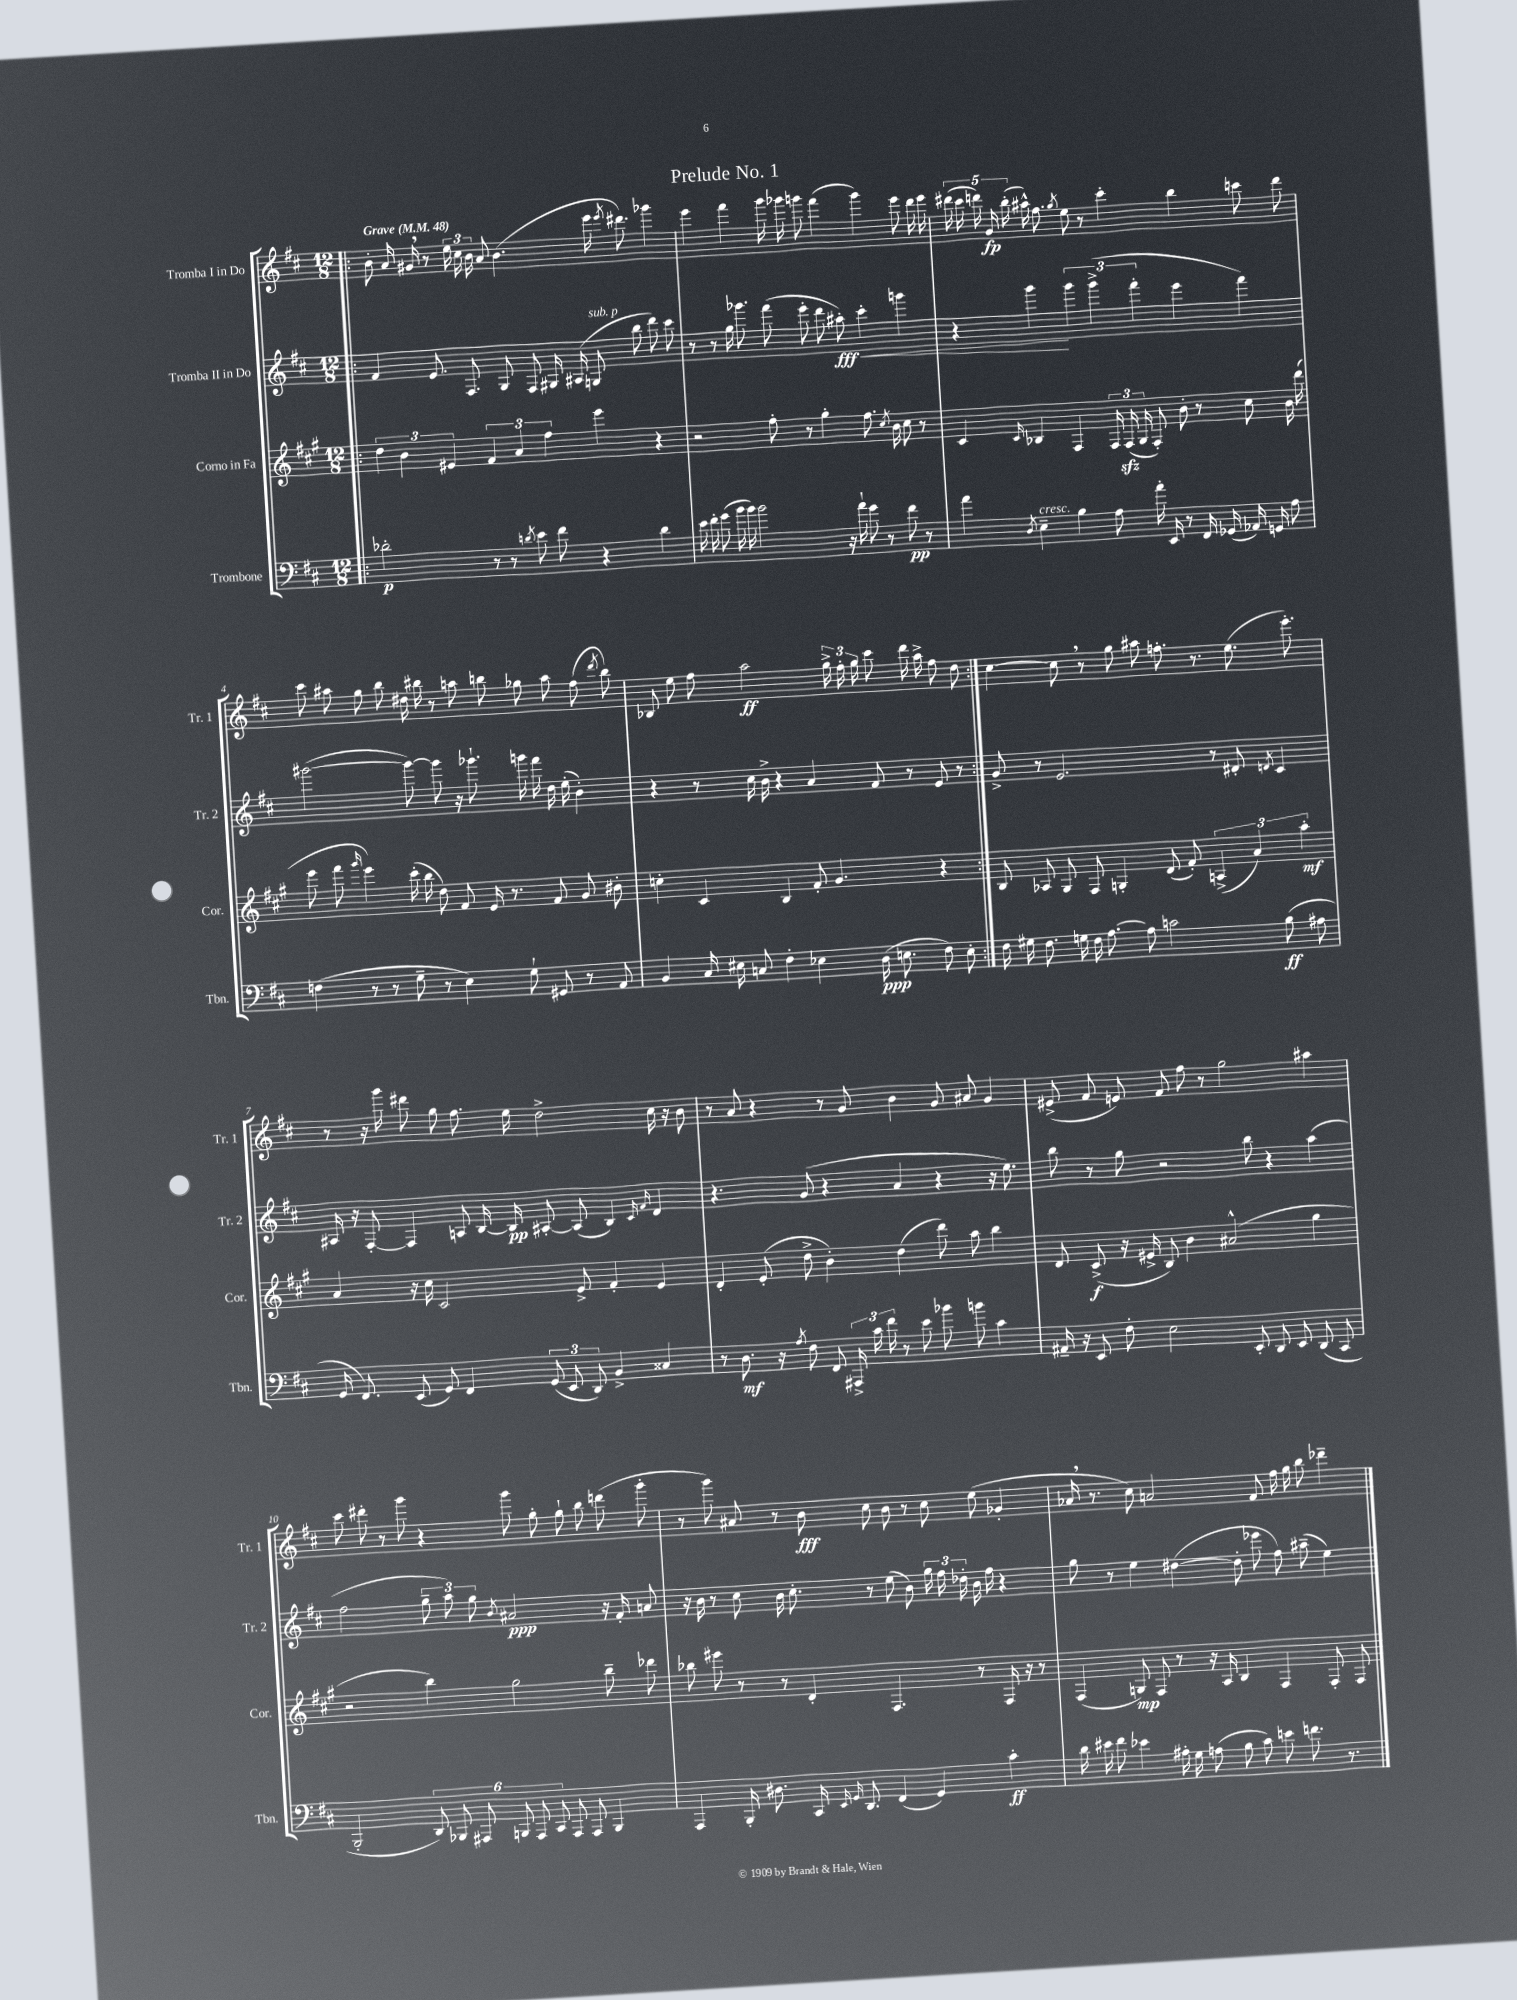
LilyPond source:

\header { title = "Prelude No. 1" }
<<
\new StaffGroup <<
\new Staff = "s0" \with { instrumentName = "Tromba I in Do" shortInstrumentName = "Tr. 1" } {
    \clef treble \key d \major \numericTimeSignature \time 12/8 \tempo "Grave" 4 = 48
    \autoBeamOff \repeat volta 2 { \bar ".|:" b'8-. a'16 gis'16 \breathe r8 \tuplet 3/2 { e''16 cis''16 b'16 } a'8 b'4.( e'''16 \acciaccatura { e'''8 } dis'''8.) ges'''4 |
    e'''4 fis'''4 g'''16 ges'''16 g'''8 fis'''4( g'''4) e'''8 d'''16 e'''16 |
    \tuplet 5/4 { dis'''16( cis'''16 d'''16) g'16\fp b''16-.( } ais''16-^) fis''8. \acciaccatura { g''8 } e''8 r8 cis'''4-. b''4 c'''8 d'''8 |
    cis'''8 ais''8 g''8 b''8 dis''16 bis''16 r8 a''8 b''8 ges''8 a''8 fis''8( \acciaccatura { d'''8 } b''8) |
    bes8 e''8 fis''8 a''2\ff \tuplet 3/2 { g''16-> fis''16-. g''16 } cis'''8 d'''16 a''16-> fis''8 d''8 | }
    cis''4~ cis''8 \breathe r8 g''8 ais''8 f''8.-. r8. e''8.( e'''8.-.) |
    r8 r16 g'''16 dis'''8 g''8 fis''8. e''16 d''2-> cis''16 r16 b'8 |
    r8 a'8 r4 r8 g'8 b'4 g'8 ais'8 g'4 |
    eis'8->( fis'8 e'8) fis'8 fis''8 r8 g''2 ais''4 |
    cis'''8 dis'''8-. r8 g'''8 r4 g'''8 g''8-. g''8-! b''8 d'''8( g'''8-. |
    r8 g'''8) ais'8 r8 b'8\fff cis''8 b'8 r8 cis''8 e''8( ges'4-. |
    aes'16 \breathe r8. cis''8) a'2 fis'8 fis''16 g''16 b''8 des'''4-- \bar "|." |
}
\new Staff = "s1" \with { instrumentName = "Tromba II in Do" shortInstrumentName = "Tr. 2" } {
    \clef treble \key d \major \numericTimeSignature \time 12/8
    \autoBeamOff \repeat volta 2 { \bar ".|:" fis'4 e'8. fis8. g8 fis8 gis16 ais16( g8^\markup { \italic "sub. p" } b''8 d'''8) cis'''8 |
    r8 r8 g''16 ges'''8. fis'''8( e'''8-. d'''8 ais''8-.\fff) cis'''4-.\< g'''4 |
    r4 g'''4\! \tuplet 3/2 { g'''4 g'''4->( fis'''4-. } e'''4 fis'''4) |
    gis'''2~( gis'''8~) gis'''8 r16 ges'''8.-! g'''16 fis'''16 d''16 e''16-.( b'4-.) |
    r4 r8 cis''16 b'16-> r4 a'4 fis'8 r8 e'8 r8 | }
    g'8-> r8 e'2. r8 dis'8-. \acciaccatura { d'8 } cis'4 |
    ais16 r16 fis8~-. fis4 a8 b16~ b16\pp ais8~-. ais8( b4) \grace { cis'16 fis'16 } d'4 |
    r4. g'8( r4 a'4 r4 r16 e''8.) |
    b''8 r8 g''8 r2 b''8 r4 a''4( |
    fis''2 \tuplet 3/2 { g''8-- a''8) g''8 } \acciaccatura { b'8 } ais'2\ppp r16 fis'16-. a'8 |
    r16 b'16 r8 cis''8 b'16 cis''8.-. r8 e''8( b'8) \tuplet 3/2 { g''16 fis''16 des''16-. } b'16 fis''16 r4 |
    g''8 r8 e''4 dis''4~( dis''8-. ees'''8 fis''8) ais''8--( e''4) \bar "|." |
}
\new Staff = "s2" \with { instrumentName = "Corno in Fa" shortInstrumentName = "Cor." } {
    \clef treble \key a \major \numericTimeSignature \time 12/8
    \autoBeamOff \repeat volta 2 { \bar ".|:" \tuplet 3/2 { d''4 b'4 eis'4 } \tuplet 3/2 { fis'4 a'4 fis''4 } e'''4 r4 |
    r2 fis''8-. r8 gis''4-. fis''8. \acciaccatura { cis''8 } b'16 cis''8 r8 |
    cis'4 \grace { cis'16 } bes4 fis4 \tuplet 3/2 { fis16 fis16\sfz( gis16 } fis8-.) b'8-. r8 cis''8 b'16 d'''16( |
    e'''8 fis'''8 \grace { gis'''16 } e'''4) cis'''16-.( b''16 d''8) fis'8 e'16 r8. fis'8 gis'8 bis'8-. |
    c''4-. cis'4 b4 fis'8-. gis'4. r4 | }
    b8 aes8 gis8 fis8 g4-. d'8( fis'8-.) \tuplet 3/2 { a4->( a'4) a''4-.\mf } |
    a'4 r16 cis''16 cis'2 e'8-> fis'4-. e'4 |
    d'4-. e'8-.( d''8-> b'4-.) d''4( d'''8) a''8 b''4 |
    d'8 cis'8->\f( r16 eis'16-> b8) b'4 ais'2-^( gis''4 |
    r2 b''4) gis''2 b''8-- des'''8 |
    bes''8 eis'''8 r8 r8 d'4-. fis4. r8 fis16 r16 r8 |
    fis4( g8\mp) fis8 r8 r16 a16 b4 fis4 fis8-. fis8 \bar "|." |
}
\new Staff = "s3" \with { instrumentName = "Trombone" shortInstrumentName = "Tbn." } {
    \clef bass \key d \major \numericTimeSignature \time 12/8
    \autoBeamOff \repeat volta 2 { \bar ".|:" des'2-.\p r8 r8 \acciaccatura { d'8 } e'8 fis'8 r4 d'4 |
    e'16 fis'16-. g'8( b'16 b'16) b'2 r16 a'16-! g'8 r8 fis'8\pp r8 |
    a'4 \acciaccatura { d8 } e4--^\markup { \italic "cresc." } b4 a8 a'16-. e,16 r8 fis,16 ges,16( aes,16) g,16 a8 |
    f4( r8 r8 g8-- r8 e4) g8-! gis,8 r8 a,8 |
    b,4 cis16 eis16 c8 fis4-. ees4 d16\ppp( e8. fis8) e8-. | }
    fis16 gis16 fis8. g16 fis16 a8.~ a8 c'2 b8\ff( ais8 |
    g,16 fis,8.) e,8( g,8) fis,4 \tuplet 3/2 { g,8( e,8 d,8) } b,4-> cisis4 |
    r8 d8.\mf r16 \acciaccatura { a8 } fis8 fis,8 \tuplet 3/2 { ais,,16-> cis'16 fis'16 } r8 e'8 bes'8 b'8 cis'4 |
    ais,16-- r16 e,8 fis8-. e2 e,8-. d,8 e,8 d,8( cis,8 |
    b,,2-. \tuplet 6/4 { d,8) bes,,8 ais,,8 b,,8 ais,,8 cis,8 } ais,,8 ais,,8 b,,4 |
    a,,4 b,,16-. dis8. cis,16 \grace { e,16 g,16 } d,8. fis,4( g,4) cis'4-.\ff |
    d'16 eis'16 fis'8 ees'4 ais16-. g16 a8( b8 cis'8) e'8 f'8. r8. \bar "|." |
}
>>
>>
